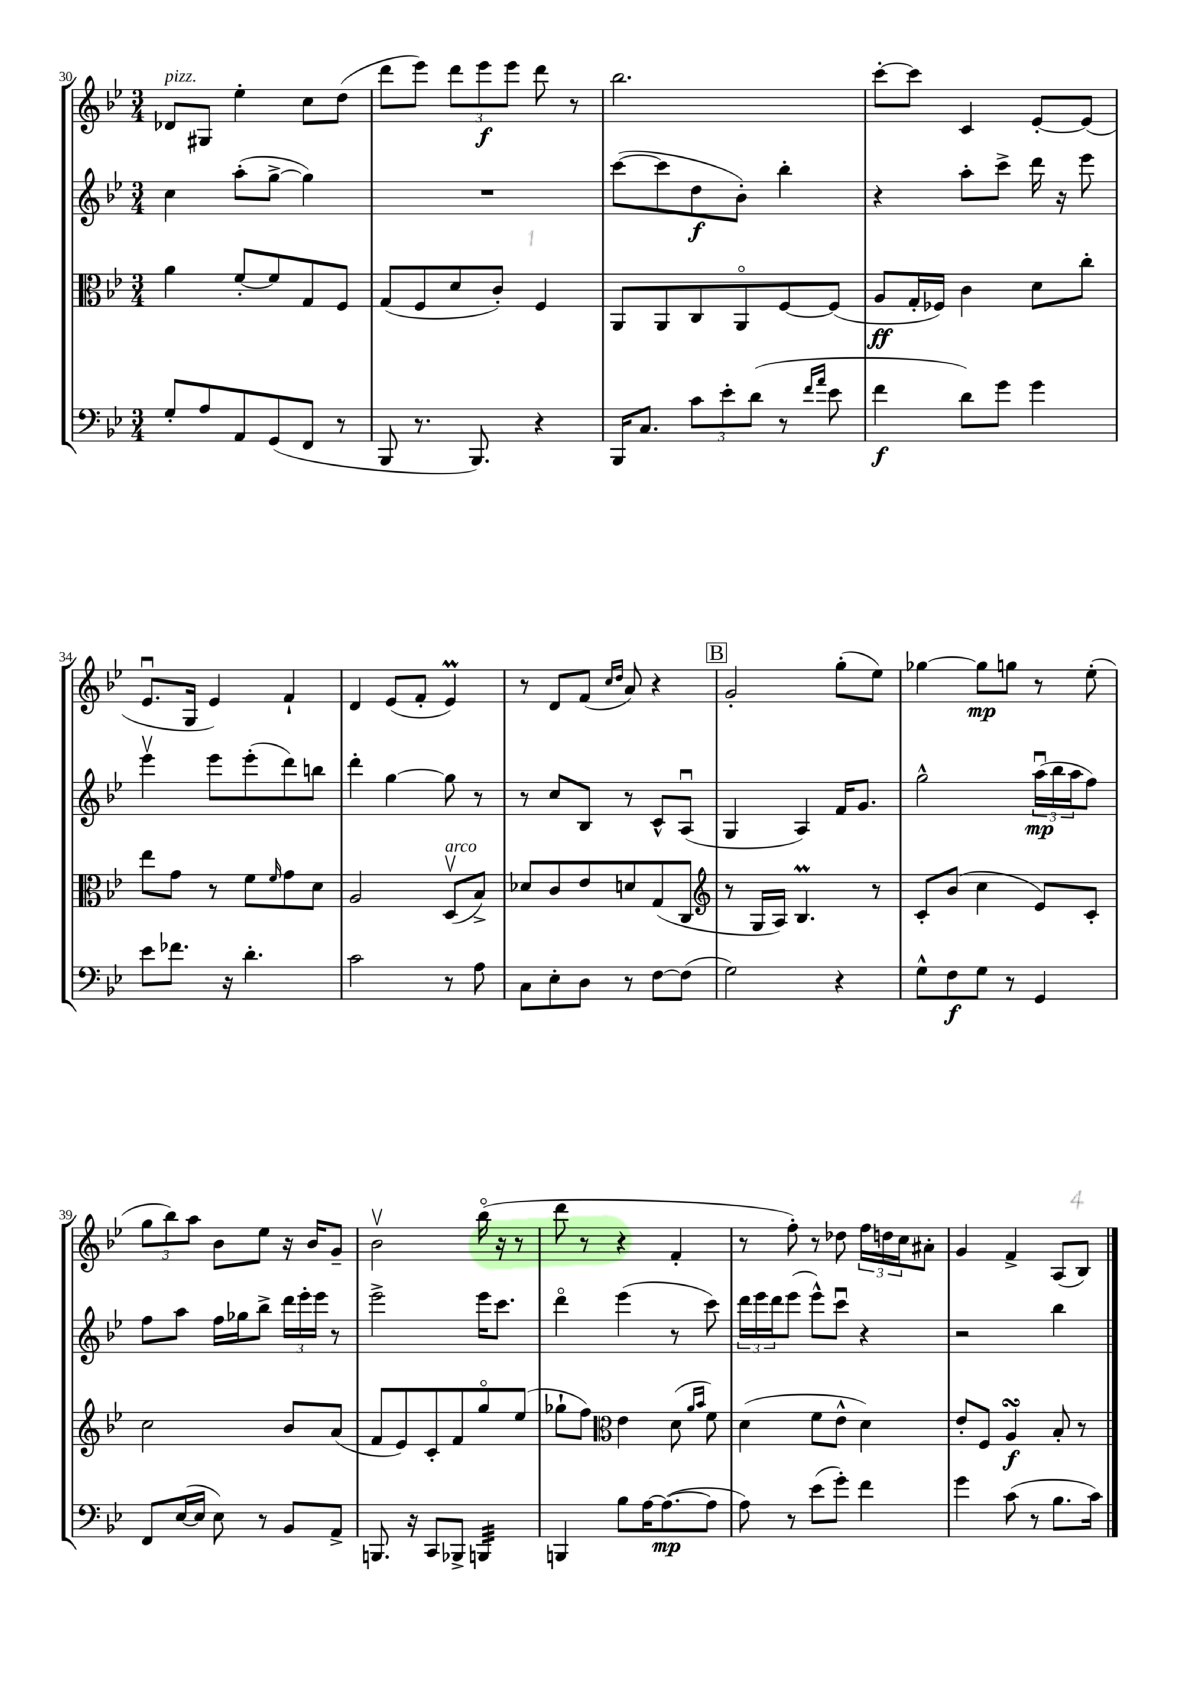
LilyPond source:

<<
\new StaffGroup <<
\new Staff = "s0" {
    \clef treble \key bes \major \numericTimeSignature \time 3/4
    des'8^\markup { \italic "pizz." } gis8 ees''4-. c''8 d''8( |
    d'''8 ees'''8) \tuplet 3/2 { d'''8 ees'''8\f ees'''8 } d'''8 r8 |
    bes''2. |
    c'''8~-. c'''8 c'4 ees'8~-. ees'8( |
    ees'8.\downbow g16 ees'4) f'4-! |
    d'4 ees'8( f'8-. ees'4\prall) |
    r8 d'8 f'8( \grace { c''16 d''16 } a'8) r4 |
    \mark \markup { \box "B" } g'2-. g''8-.( ees''8) |
    ges''4~ ges''8\mp g''8 r8 ees''8-.( |
    \tuplet 3/2 { g''8 bes''8) a''8 } bes'8 ees''8 r16 bes'16 g'8-- |
    bes'2\upbow bes''16\flageolet( r16 r8 |
    d'''8 r8 r4 f'4-. |
    r8 f''8-.) r8 des''8 \tuplet 3/2 { f''16 d''16 c''16 } ais'8-. |
    g'4 f'4-> a8( bes8) \bar "|." |
}
\new Staff = "s1" {
    \clef treble \key bes \major \numericTimeSignature \time 3/4
    c''4 a''8-.( g''8~-> g''4) |
    R2. |
    c'''8~( c'''8 d''8\f bes'8-.) bes''4-. |
    r4 a''8-. c'''8-> d'''16 r16 ees'''8 |
    ees'''4\upbow ees'''8 ees'''8-.( d'''8) b''8 |
    d'''4-. g''4~ g''8 r8 |
    r8 c''8 bes8 r8 c'8-^ a8\downbow( |
    \mark \markup { \box "B" } g4 a4) f'16 g'8. |
    g''2-^ \tuplet 3/2 { a''16\downbow\mp( bes''16 a''16 } f''8) |
    f''8 a''8 f''16 ges''16 bes''8-> \tuplet 3/2 { d'''16 ees'''16-. ees'''16 } r8 |
    ees'''2-> ees'''16 c'''8. |
    d'''4\flageolet ees'''4( r8 c'''8) |
    \tuplet 3/2 { d'''16 ees'''16 d'''16 } ees'''8( ees'''8-^) c'''8\downbow r4 |
    r2 bes''4 \bar "|." |
}
\new Staff = "s2" {
    \clef alto \key bes \major \numericTimeSignature \time 3/4
    a'4 f'8~-. f'8 g8 f8 |
    g8( f8 d'8 c'8-.) f4 |
    a,8 a,8 c8 a,8\flageolet f8~ f8( |
    a8\ff g16-. fes16) c'4 d'8 c''8-. |
    ees''8 g'8 r8 f'8 \grace { f'16 } g'8 d'8 |
    a2 d8\upbow^\markup { \italic "arco" }( bes8->) |
    des'8 c'8 ees'8 d'8 g8( c8 |
    \mark \markup { \box "B" } \clef treble r8 g16 a16) bes4.\prall r8 |
    c'8-. bes'8( c''4 ees'8) c'8-. |
    c''2 bes'8 a'8( |
    f'8 ees'8) c'8-. f'8 g''8\flageolet ees''8( |
    ges''8-! f''8) \clef alto ees'4 d'8( \grace { a'16 bes'16 } f'8) |
    d'4( f'8 ees'8-^ d'4) |
    ees'8-. f8 a4\turn\f bes8-. r8 \bar "|." |
}
\new Staff = "s3" {
    \clef bass \key bes \major \numericTimeSignature \time 3/4
    g8-. a8 a,8 g,8( f,8 r8 |
    bes,,8 r8. bes,,8.) r4 |
    bes,,16 c8. \tuplet 3/2 { c'8 ees'8-. d'8( } r8 \grace { f'16 a'16 } ees'8 |
    f'4\f d'8) g'8 g'4 |
    ees'8 fes'8. r16 d'4.-. |
    c'2 r8 a8 |
    c8 ees8-. d8 r8 f8~ f8( |
    \mark \markup { \box "B" } g2) r4 |
    g8-^ f8\f g8 r8 g,4 |
    f,8 ees16~( ees16 ees8) r8 bes,8 a,8-> |
    b,,8. r16 c,8 bes,,8-> b,,4:32 |
    b,,4 bes8 a16~ a8.~\mp( a8 |
    a8) r8 ees'8( g'8-.) f'4 |
    g'4 c'8( r8 bes8. c'16) \bar "|." |
}
>>
>>
\layout { \context { \Score currentBarNumber = #30 } }
